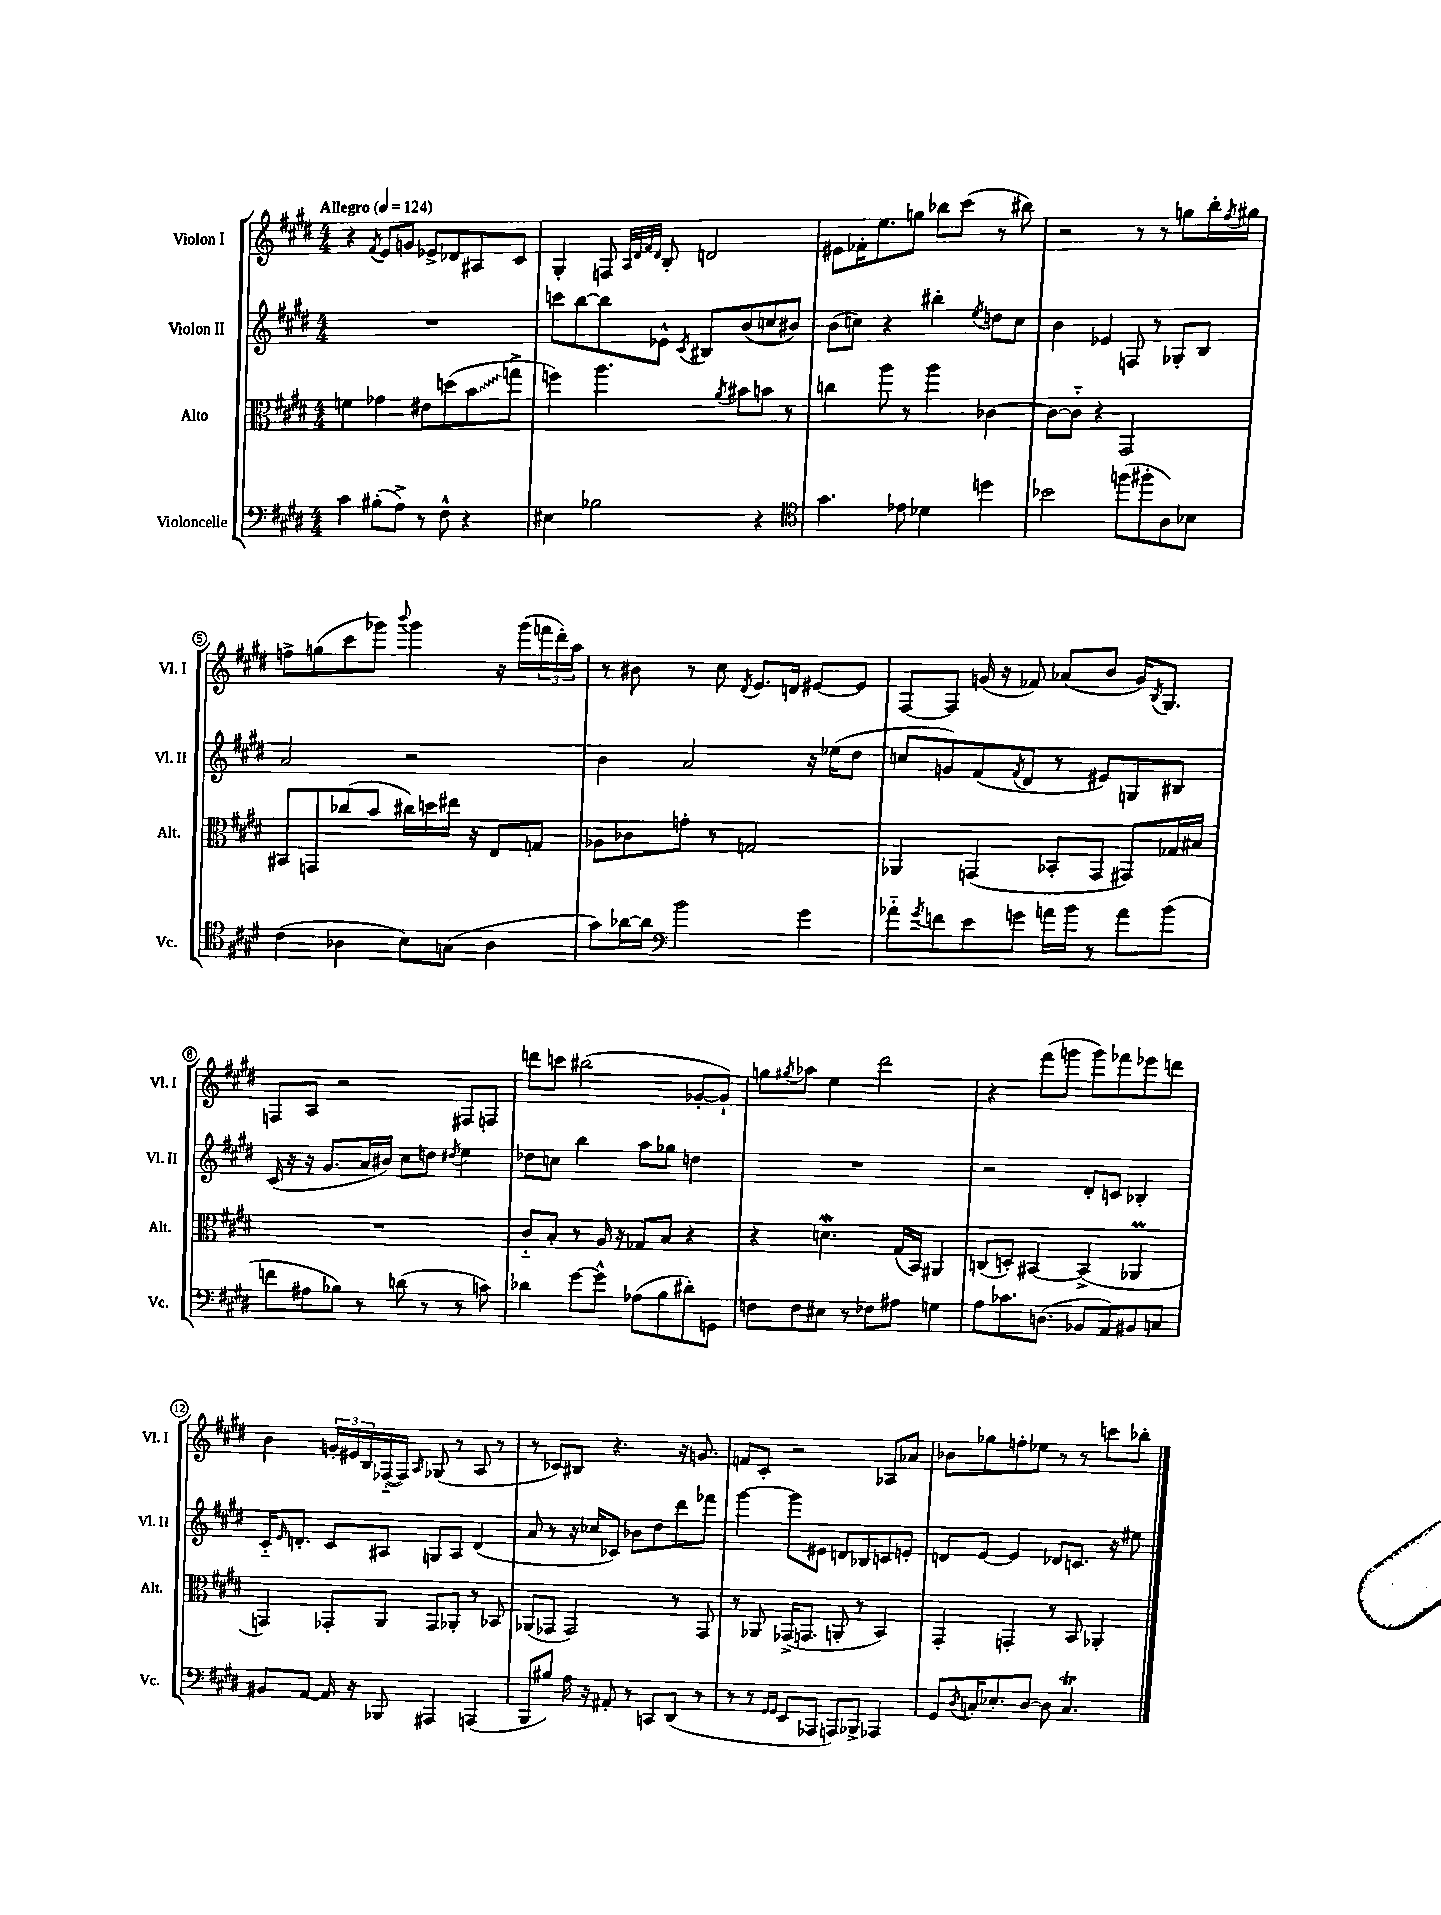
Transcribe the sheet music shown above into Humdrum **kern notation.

**kern	**kern	**kern	**kern
*staff4	*staff3	*staff2	*staff1
*clefF4	*clefC3	*clefG2	*clefG2
*k[f#c#g#d#]	*k[f#c#g#d#]	*k[f#c#g#d#]	*k[f#c#g#d#]
*M4/4	*M4/4	*M4/4	*M4/4
*MM124	*MM124	*MM124	*MM124
4c#	4f	1r	4r
.	.	.	8qf#
(8B#'	4g-	.	8e
8A^)	.	.	8g
8r	8e#	.	8e-^
8F#^^	(8dd	.	8d-
4r	8b	.	8A#
.	8gg^	.	8c#
=	=	=	=
4E#	4ff)	8ccc	4G#'
.	.	[8bb	.
2B-	4.aa	8bb]	8F
.	.	.	32qqA
.	.	.	32qqd#
.	.	.	32qqf#
.	.	.	32qqd#
.	.	8e-^^	8B'
.	.	8qc#	.
.	.	8B#	2d
.	8qa	.	.
.	8b#	(8b	.
4r	8b	8cc	.
.	8r	8b#)	.
=	=	=	=
*clefC4	*	*	*
4.g#	4cc	(8b	8e#
.	.	8cc)	16f-'
.	.	.	8.ee
.	8aa	4r	.
8e-	8r	.	8gg
4d-	4aa	4bb#'	8bb-
.	.	.	(8ccc#
.	.	8qee	.
4dd	[4c-	8dd	8r
.	.	8cc	8bb#)
=	=	=	=
2b-	8c-_	4b	2r
.	8c-'~]	.	.
.	4r	4e-	.
(8ff	2GG#	8F	8r
8ff#'	.	8r	8r
8A)	.	8G-'	8gg
8B-	.	8B	16bb'
.	.	.	8qff#
.	.	.	16gg#
=	=	=	=
(4c#	8BB#	2a	8ff^
.	8GG	.	(8gg
4A-	(8cc-	.	8ccc#
.	8b	.	8ggg-)
.	.	.	8qqbbb
8B)	16cc#)	2r	4ggg-
.	16dd	.	.
(8G	16ee#	.	.
.	16r	.	.
4A-	8E	.	16r
.	.	.	(16ggg-
.	8G	.	24fff
.	.	.	24ddd#')
.	.	.	24aa
=	=	=	=
8g#)	8A-	4b	8r
[16a-	8c-	.	8b#
16a-]	.	.	.
*clefF4	*	*	*
2b	8g'	2a	8r
.	8r	.	8cc#
.	.	.	8qd#
.	2G	.	8.e
.	.	.	16d
4g#	.	16r	[8e#
.	.	(16ee-	.
.	.	8dd#	8e#]
=	=	=	=
8a-'~	4AA-	8cc	[8F#
8qg#	.	.	.
8f	.	8g)	8F#]
8e	(4GG	(8f#	(16g
.	.	.	16r
.	.	8qf#	.
8g	.	8d#	8f-)
16a	8BB-'	8r	(8a-
16b	.	.	.
8r	8GG	8e#)	8b
8a	8GG#)	8G	16g)
.	.	.	8qB
.	.	.	8.G#
(8b	16G-	8B#	.
.	16B#	.	.
=	=	=	=
8f	1r	(16c#	8F
.	.	16r	.
8A#	.	16r	8A
.	.	8.g#	.
8B-)	.	.	2r
8r	.	16a	.
.	.	16b#)	.
(8d	.	8cc#	.
8r	.	8dd	.
.	.	8qdd#	.
8r	.	4ee	8F#
8c)	.	.	8F
=	=	=	=
4d-	8c#'~	8dd-	8ddd
.	8B'	8cc	8ccc
[8g#	8r	4bb	(2bb#
8g#^^]	16A	.	.
.	16r	.	.
(8A-	8G-	8aa	.
8B	8B	8gg-	.
8d#')	4r	4dd	[8g-'
8GG	.	.	8g-`])
=	=	=	=
8F	4r	1r	8gg
.	.	.	8qgg#
8F	.	.	8aa-
8E#	4.d	.	4ee
8r	.	.	.
8F-	.	.	2ddd#
8A#	(16G#	.	.
.	16BB)	.	.
4G	4AA#	.	.
=	=	=	=
8A	(8C	2r	4r
8.c-	8D')	.	.
.	[4BB#	.	(8fff#
(8.D	.	.	.
.	.	.	8ggg
8BB-	(4BB#^]	8d#'	8ggg)
8AA)	.	8c	8fff-
8BB#	4AA-	4B-'	8eee-
8C	.	.	8ddd
=	=	=	=
8BB#	4GG)	16c#'~	4b
.	.	16qqe	.
.	.	8.d'	.
[8AA	.	.	.
16AA]	8GG-'	8c#	24g'
.	.	.	24e#
16r	.	.	.
.	.	.	24B
8BBB-	8AA	8A#	([16F-'~
.	.	.	16F-])
.	.	.	16qqA
4AAA#	8GG-	8G	(8G-
.	8AA-'	8A#	8r
(4AAA	8r	(4d	8A
.	8BB-	.	8r
=	=	=	=
8BBB	(8AA-	8a	8r
8B#)	8GG-	8r	8c-)
16A	2GG-)	16r	8B#
16r	.	16cc-	.
8AA#'	.	8c-)	4.r
8r	.	8b-	.
8CC	.	8dd#	.
(8DD#	8r	8ddd#	16r
.	.	.	8.g
8r	8GG-	8fff-	.
=	=	=	=
8r	8r	[4ggg#	8f
8r	8AA-	.	8c#'
16qqGG#	.	.	.
16qqGG#	.	.	.
8EE	(16GG-^	8ggg#]	2r
.	8.GG	.	.
8AAA-	.	8e#	.
8AAA)	8AA'	8d	.
8BBB-^	8r	8B-	.
4AAA-	4BB)	8c	8A-
.	.	8e'	8a-
=	=	=	=
8GG#	4GG#'	8d	8b-
8qD#	.	.	.
16C'	.	[8e	8gg-
8.E-'	.	.	.
.	4GG'	4e]	8ff'
[8D#	.	.	8ee-
8D#]	8r	8d-	8r
4.C	8BB	8.c	8r
.	4AA-'	.	8ccc
.	.	16r	.
.	.	8ee#	8bb-'
==	==	==	==
*-	*-	*-	*-
